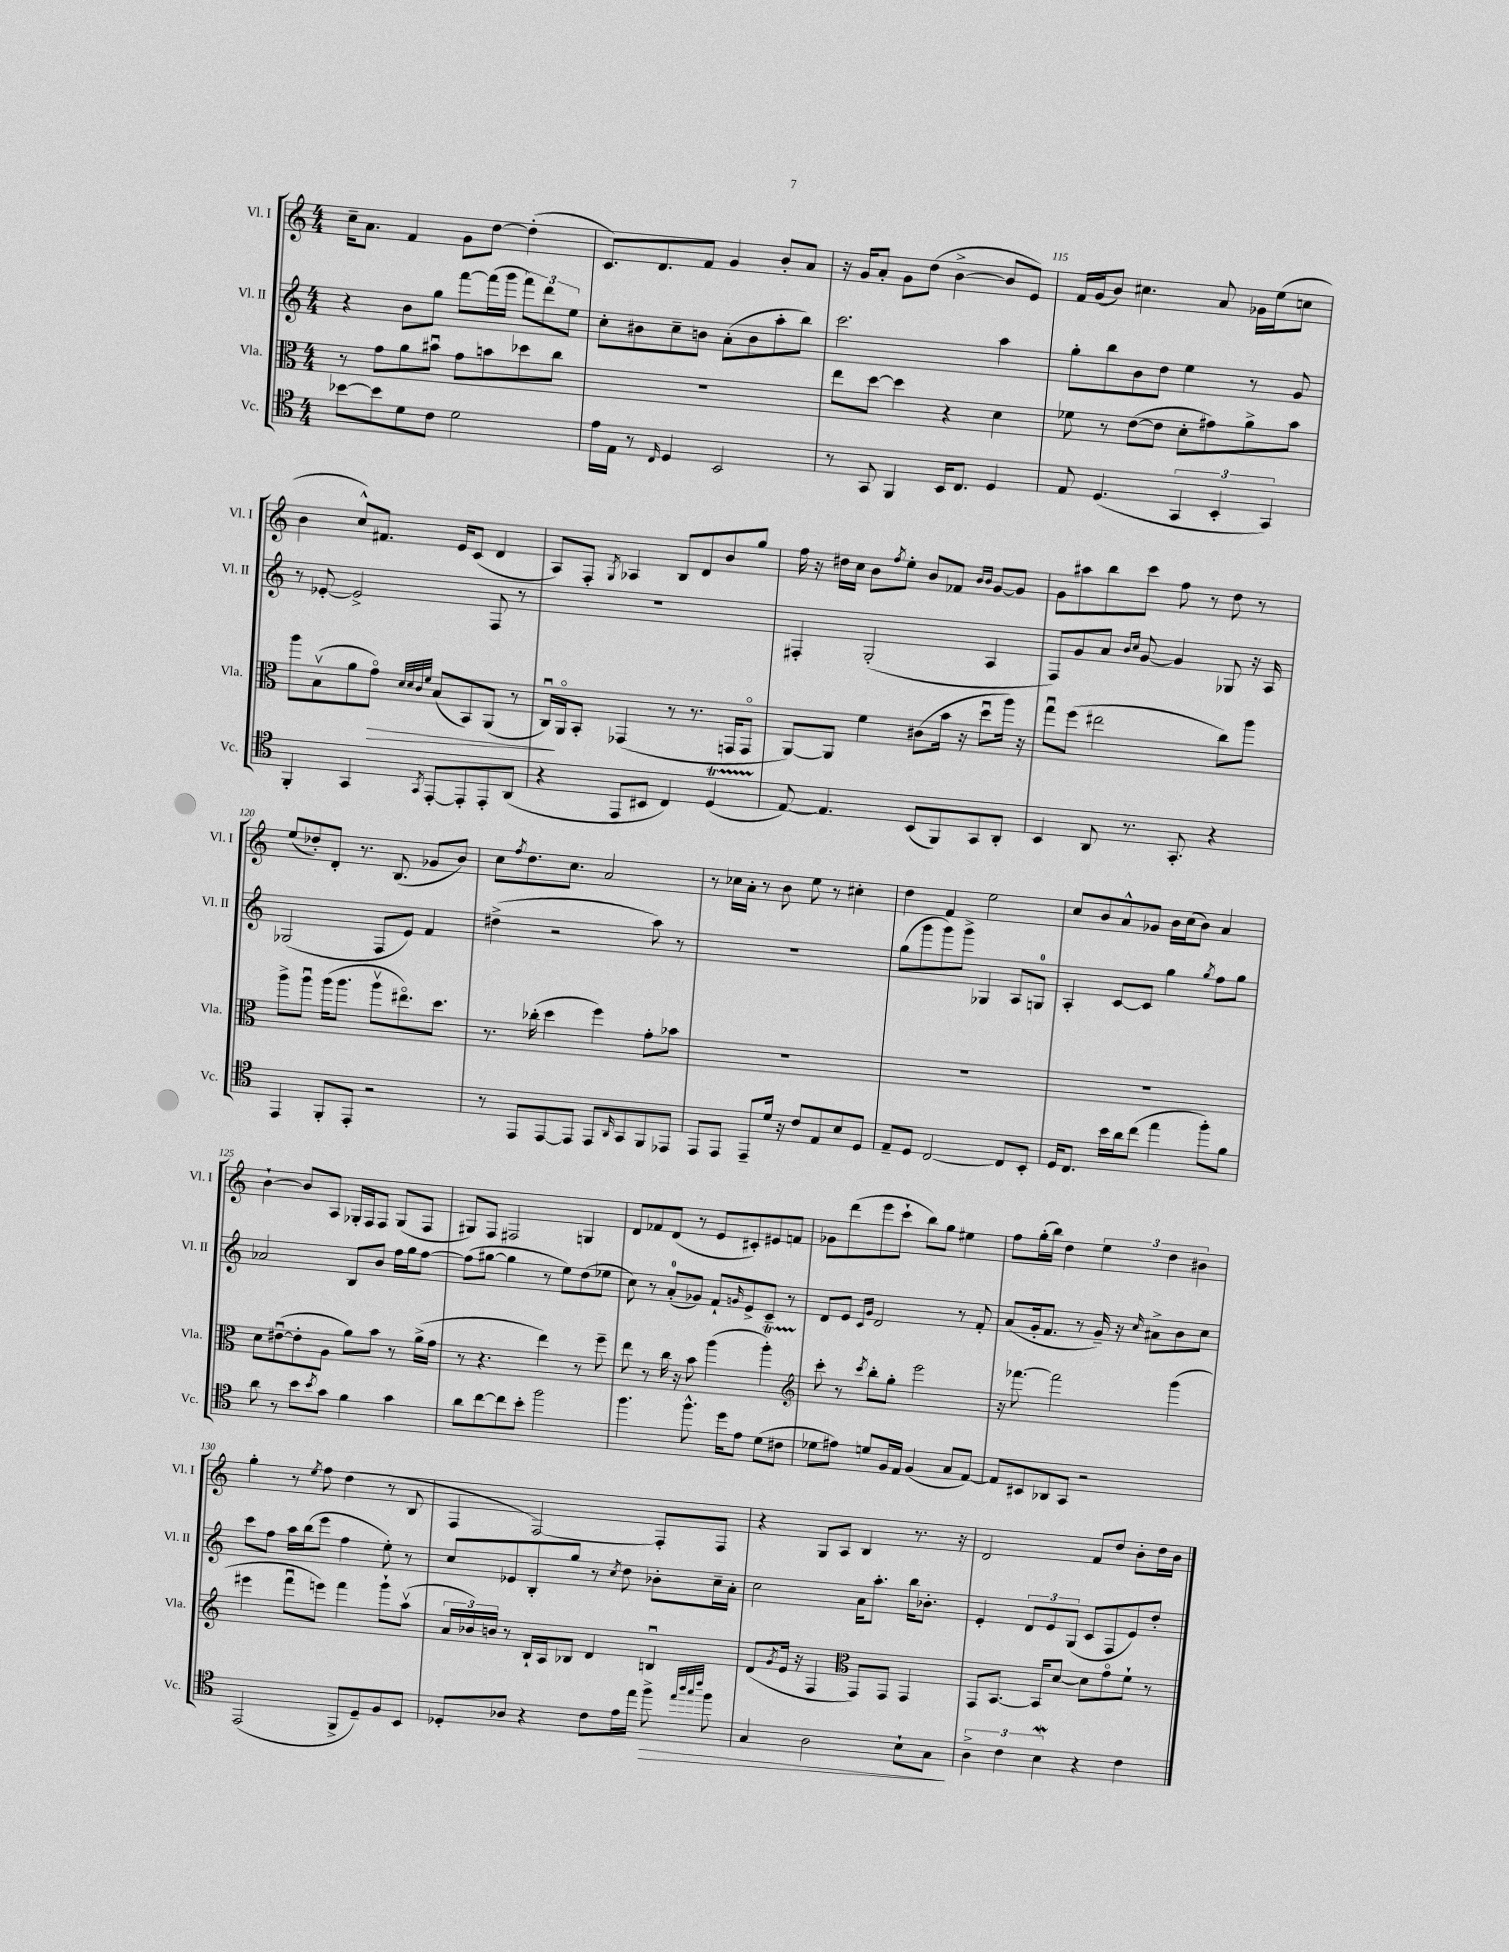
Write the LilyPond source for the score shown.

<<
\new StaffGroup <<
\new Staff = "s0" \with { instrumentName = "Vl. I" shortInstrumentName = "Vl. I" } {
    \clef treble \key c \major \numericTimeSignature \time 4/4
    c''16-- a'8. f'4 g'8 d''8~ d''4-.( |
    c'8.) d'8. f'8 g'4 b'8-. a'8 |
    r16 g'16 a'8-. g'8 d''8( b'4~-> b'8 e'8) |
    f'16 g'16( b'8) cis''4. a'8 ges'16 e''16( c''8 |
    b'4 c''8-^) fis'8. e'16 c'8( d'4 |
    a8) f8-. \acciaccatura { g8 } aes4 b8 d'8 b'8 g''8 |
    f''16 r16 dis''16 c''16 b'8 \acciaccatura { f''8 } e''8-. b'8 fes'8 \grace { b'16 b'16 } g'8~ g'8 |
    g'8 ais''8 b''8 c'''8 f''8 r8 d''8 r8 |
    e''8( des''8-.) d'8-. r8. b8.( ges'8 b'8) |
    c''8 \acciaccatura { f''8 } d''8. c''8. a'2 |
    r8 ces''16 a'16-. r8 b'8 e''8 r8 cis''4-. |
    d''4 f'4 e''2 |
    c''8 b'8 a'8-^ ges'8 b'16 c''16( b'8) a'4 |
    b'4~-! b'8 a8 ges16-. f16 f8 ges8( f8 |
    gis8) f8 fis2 g4 |
    d'8 fes'8 d'8( r8 e'8 cis'8-.) eis'8 f'8 |
    ges'8 d'''8( e'''8 c'''8-! b''8) g''8 eis''4 |
    f''8 g''16-.( b''16) d''4 \tuplet 3/2 { e''4 d''4 bis'4 } |
    g''4-. r8 \acciaccatura { e''8 } f''8 d''4( r8 b8 |
    f4 f2~) f8-. f8 |
    r4 g8 a8 b4 r8. r16 |
    d'2 f'8 d''8 b'8-. d''16 b'16 \bar "|." |
}
\new Staff = "s1" \with { instrumentName = "Vl. II" shortInstrumentName = "Vl. II" } {
    \clef treble \key c \major \numericTimeSignature \time 4/4
    r4 b'8 g''8 f'''8~ f'''16( g'''16 \tuplet 3/2 { f'''8) d'''8 e''8 } |
    c''8-. bis'8 c''8-- b'8 a'8-.( b'8 a''8-. b''8) |
    c'''2. a''4 |
    g''8-. b''8 b'8 d''8 e''4 r8 g'8 |
    r8 ees'8~-. ees'2-> f8 r8 |
    R1 |
    fis4-. g2-.( a4 |
    f8) g'8 a'8 \grace { b'16 c''16 } g'8~ g'4 ges8 r16 a16 |
    ges2( f8 e'8) f'4 |
    dis''4->( r2 a''8) r8 |
    R1 |
    g''8( g'''8 g'''8) g'''8-> ges4 a8 g8-0 |
    a4-. c'8~ c'8 g''4 \acciaccatura { g''8 } f''8 g''8 |
    aes'2 b8 b'8 f''16 g''16 f''8~ |
    f''8( gis''8~ gis''4 r8 e''8) d''8( ees''8 |
    c''8) r8 a'8-0-.( ges'8) f'8-! \grace { g'16 } e'8-> c'8-- r8 |
    d'8 e'8 \grace { c'16 g'16 } d'2 r8 f'8-. |
    a'8( g'16-. f'8. r8 g'16--) r16 \grace { c''16 } ais'8-> b'8 c''8 |
    c'''8 f''8 a''16 b''16( e'''8 f''4 e''8-.) r8 |
    c''8 ees'8 b8-. g''8 r8 \acciaccatura { c''8 } d''8 bes'8-. c''16-- a'16-. |
    c''2 a'16 a''8.-. b''16 bes'8.-. |
    e'4-. \tuplet 3/2 { d'8 e'8 g8( } c'8 f8 e'8) d''8-. \bar "|." |
}
\new Staff = "s2" \with { instrumentName = "Vla." shortInstrumentName = "Vla." } {
    \clef alto \key c \major \numericTimeSignature \time 4/4
    r8 g'8 a'8 bis'8\downbow g'8 b'8 des''8 c''8 |
    R1 |
    e''8 d''8~ d''4 r4 d'4 |
    fes'8 r8 e'8~( e'8 d'8-. gis'8) a'8-> b'8 |
    a''8 b8\upbow( a'8 g'8\flageolet\>) \grace { d'32 d'32 c'32 f'32 } b8( b,8) a,8( r8 |
    c16\downbow\!) a,16\flageolet b,8-. ges,4( r8 r8. g,16 g,8\flageolet |
    a,8~) a,8 f'4 cis'8( b'16 r16 d''8\downbow a''16) r16 |
    g''8\downbow f''8( eis''2 c''8) a''8 |
    a''8-> a''8\downbow a''16( a''8. a''8\upbow eis''8.\flageolet) d''8. |
    r8. ces''16-.( d''4 f''4) g'8-. bes'8 |
    R1 |
    R1 |
    R1 |
    d'8 eis'8~\downbow( eis'8-. a8 a'8) b'8 r8 a'16->( g'16 |
    r8 r4. e''4) r8 f''8-- |
    e''8 r8 c''16 r16 b'8 a''4( a''4-.\startTrillSpan) |
    \clef treble c'''8-.\stopTrillSpan r8 \acciaccatura { c'''8 } b''8-. g''8-. e'''2 |
    r16 fes'''8.~ fes'''2 g'''4( |
    eis'''4 f'''8\downbow e'''8) f'''4 g'''8-! a''8\upbow( |
    \tuplet 3/2 { a'16 bes'16) b'16 } r8 b16-! a16 bes8 d'4 b4\downbow |
    d'8( \acciaccatura { g'8 } e'16 r16 f4 \clef alto g,8) g,8 g,4 |
    g,8 b,8.~ b,16 d'8~ d'8 g'8\flageolet f'8-! r8 \bar "|." |
}
\new Staff = "s3" \with { instrumentName = "Vc." shortInstrumentName = "Vc." } {
    \clef tenor \key c \major \numericTimeSignature \time 4/4
    bes'8~ bes'8 d'8 c'8 d'2 |
    e'16 e16 r8 \grace { c16 } d4 b,2 |
    r8 g,8 f,4 b,16 c8. d4 |
    e8 d4.( \tuplet 3/2 { g,4 b,4-. g,4) } |
    f,4-. g,4 \acciaccatura { g,8 } e,8~-. e,8-. e,8-. a,8( |
    r4 e,8 bis,8 c4) d4\startTrillSpan( |
    e8~\stopTrillSpan) e4. b,8( f,8) g,8 a,8-. |
    b,4 a,8 r8. g,8.-. r4 |
    e,4 f,8-. e,8-. r2 |
    r8 e,8 e,8~ e,8 e,8 \grace { a,16 } g,8 f,8 ees,8 |
    e,8 e,8 e,8-- d'16 r16 c'8 e8 b8 d8 |
    e8-- d8 c2~ c8 b,8-. |
    d16 c8. b'16 a'16 c''8( e''4 f''8-.) f'8 |
    a'8 r8 b'8 \acciaccatura { b'8 } g'8 f'4 g'4 |
    a'8 c''8~ c''8 b'8-. f''2 |
    f''4. f''8.-^ d''16 e'8 d'8( cis'8 |
    des'8 eis'8) d'8 f16 e16 f4( g8 e8~) |
    e8 bis,8 aes,8 g,8 r2 |
    e,2( f,8-> d8--) f8 b,8 |
    des8-. aes8 r4 c'8 e'16 e''16 f''8->\> \grace { e''32 a''32 g''32 c'''32 } f''8 |
    g4 a2 b8-! g8\! |
    \tuplet 3/2 { a4-> c'4 b4\mordent } r4 c'4 \bar "|." |
}
>>
>>
\layout { \context { \Score currentBarNumber = #112 \override BarNumber.break-visibility = ##(#f #t #t) barNumberVisibility = #(every-nth-bar-number-visible 5) } }
